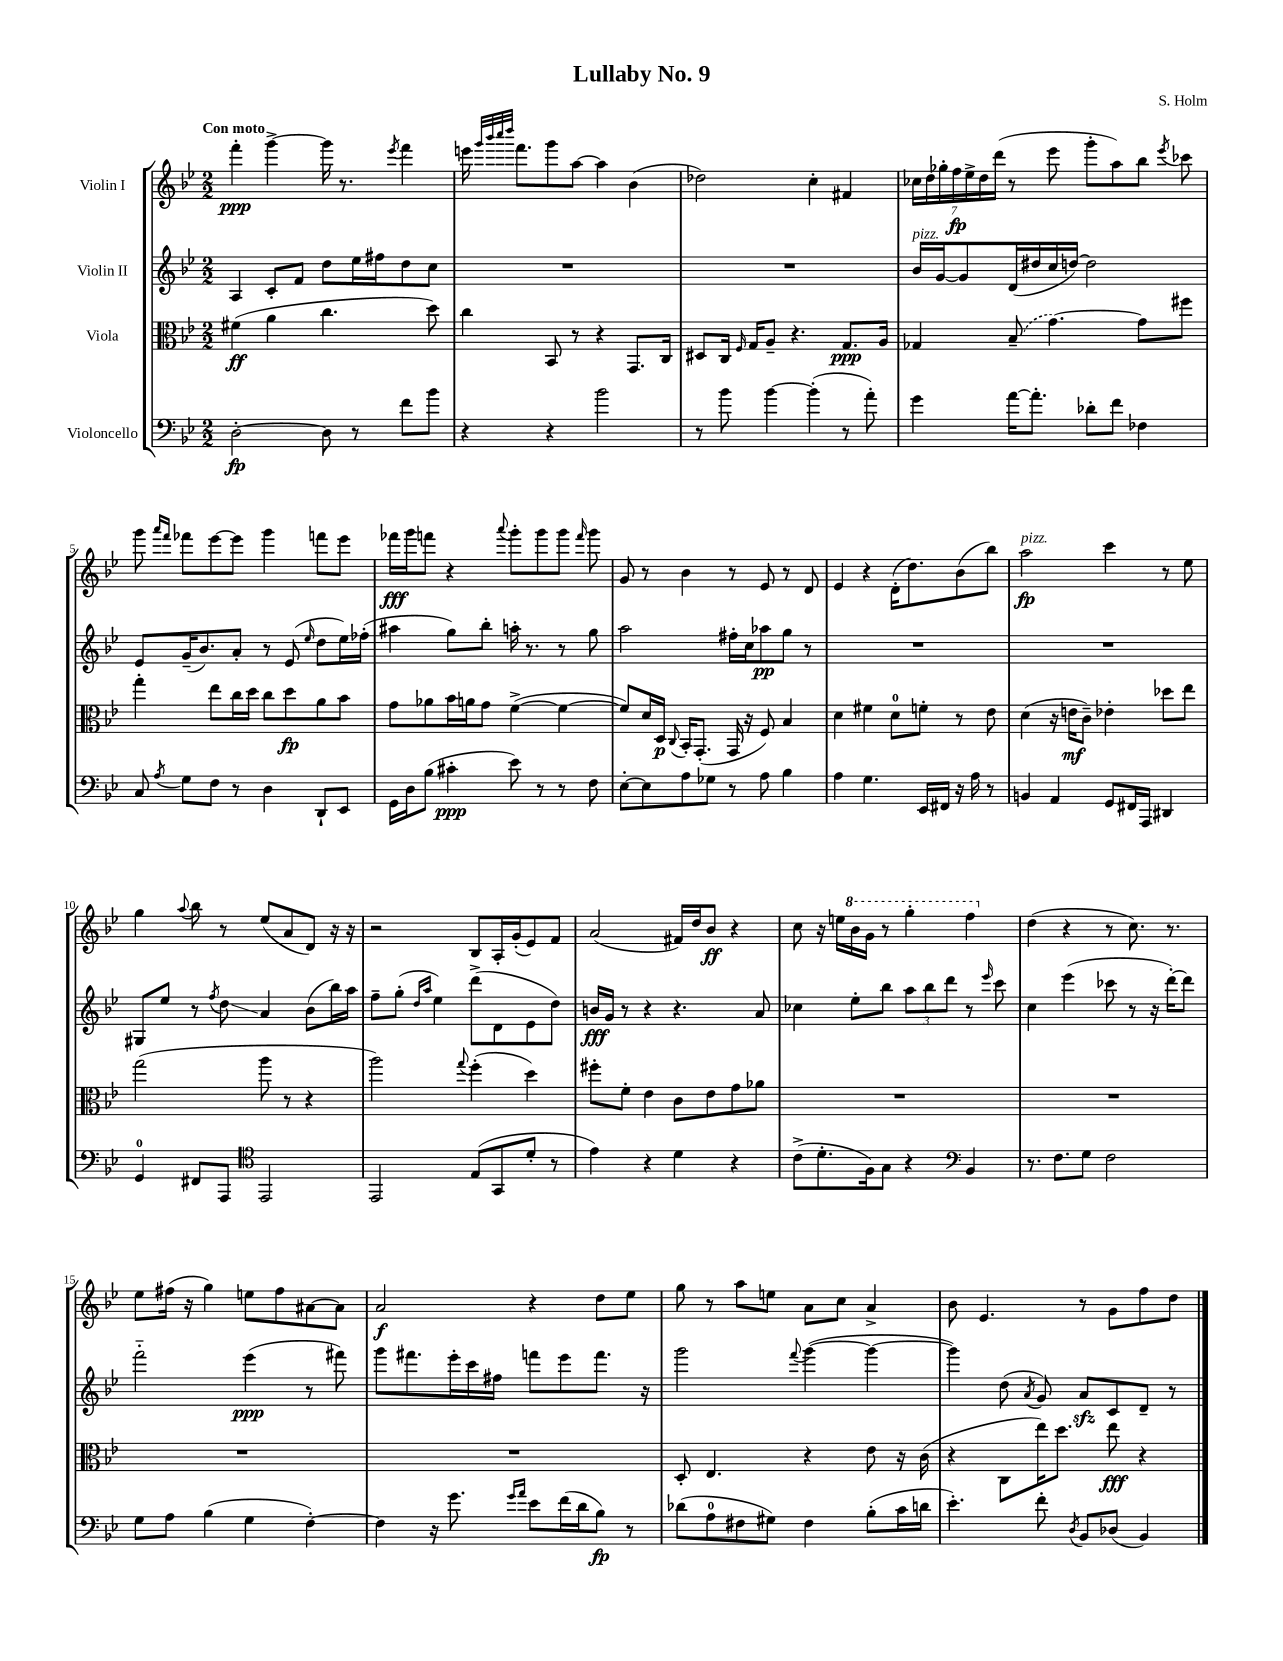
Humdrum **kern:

**kern	**kern	**kern	**kern
*staff4	*staff3	*staff2	*staff1
*clefF4	*clefC3	*clefG2	*clefG2
*k[b-e-]	*k[b-e-]	*k[b-e-]	*k[b-e-]
*M2/2	*M2/2	*M2/2	*M2/2
[2D'	(4f#	4A	4fff'
.	4a	8c'	[4ggg^
.	.	8f	.
8D]	4.cc	8dd	16ggg]
.	.	.	8.r
8r	.	16ee-	.
.	.	16ff#	.
.	.	.	8qeee-
8f	.	8dd	4fff
8b-	8dd)	8cc	.
=	=	=	=
4r	4cc	1r	16eee
.	.	.	32qqggg
.	.	.	32qqbbb-
.	.	.	32qqcccc
.	.	.	32qqdddd
.	.	.	8.fff
4r	8BB-	.	8ggg
.	8r	.	[8aa
2b-	4r	.	4aa]
.	8.GG	.	(4b-
.	16C	.	.
=	=	=	=
8r	8D#	1r	2dd-)
8b-	16C	.	.
.	16qqF	.	.
.	16G	.	.
[4b-	8A~	.	.
.	4.r	.	.
(4b-']	.	.	4cc'
8r	8.G	.	4f#
8a')	.	.	.
.	16A	.	.
=	=	=	=
4g	4G-	16b-	28cc-
.	.	.	28dd
.	.	[16g	.
.	.	.	28gg-'
.	.	.	28ff
.	.	8g]	.
.	.	.	28ee-^
.	.	.	28dd
.	.	.	(28ddd
[16a	(8B-~	(16d	8r
8.a']	.	16dd#	.
.	[4.g)	16cc	8eee-
.	.	[16dd)	.
8d-'	.	2dd]	8ggg'
8f	.	.	8aa)
4F-	8g]	.	8bb-
.	.	.	8qeee-
.	8ff#	.	8ccc-
=	=	=	=
8C	4gg'	8e-	8ggg
.	.	.	16qqaaa
8qA	.	.	16qqfff
8G	.	(16g~	8fff-
.	.	8.b-)	.
8F	8ee-	.	[8eee-
8r	16cc	8a'	8eee-]
.	16dd	.	.
4D	8cc	8r	4ggg
.	8dd	(8e-	.
.	.	16qqee-	.
8DD`	8a	8dd	8fff
8EE-	8b-	16ee-)	8eee-
.	.	(16ff-'	.
=	=	=	=
16GG	8g	4aa#	16fff-
16D	.	.	16ggg
(8B-	8a-	.	8fff
4c#'	16b-	8gg)	4r
.	16a	.	.
.	8g	8bb-'	.
.	.	.	8qqaaa
8e-)	([4f^	16aa'	8ggg'
.	.	8.r	.
8r	.	.	8ggg
8r	4f_	8r	8ggg
.	.	.	16qqfff
8F	.	8gg	8ggg
=	=	=	=
[8E-'	8f])	2aa	8g
8E-]	16d	.	8r
.	16D	.	.
.	8qqC	.	.
8A	16BB-'	.	4b-
.	(8.GG'	.	.
8G-	.	.	.
8r	16GG	16ff#'	8r
.	16r	16cc	.
8A	8F)	8aa-	8e-
4B-	4B-	8gg	8r
.	.	8r	8d
=	=	=	=
4A	4d	1r	4e-
4.G	4f#	.	4r
.	8d	.	(16d'
.	.	.	8.dd)
16EE-	8f'	.	.
16FF#	.	.	.
16r	8r	.	(8b-
16A	.	.	.
8r	8e-	.	8bb-)
=	=	=	=
4BB	(4d	1r	2aa
4AA	16r	.	.
.	16e	.	.
.	8c~)	.	.
8GG	4e-'	.	4ccc
16FF#	.	.	.
16AAA	.	.	.
4DD#	8dd-	.	8r
.	8ee-	.	8ee-
=	=	=	=
4GG	(2gg	8G#	4gg
.	.	8ee-	.
.	.	.	8qqaa
8FF#	.	8r	8bb-
.	.	8qff	.
8AAA	.	8dd	8r
*clefC4	*	*	*
2EE-	8aa	4a	(8ee-
.	8r	.	8a
.	4r	(8b-	8d)
.	.	16bb-)	16r
.	.	16aa	16r
=	=	=	=
2EE-	2aa)	8ff~	2r
.	.	(8gg'	.
.	.	16qqdd	.
.	.	16qqaa	.
.	.	4ee-)	.
.	8qqgg	.	.
(8E-	(4ff'	(8ddd^	8B-
8GG	.	8d	16A'
.	.	.	(16g'
8d'	4dd)	8e-	8e-)
8r	.	8dd)	8f
=	=	=	=
4e-)	8ff#'	16b	(2a
.	.	16g	.
.	8f'	8r	.
4r	4e-	4r	.
4d	8c	4.r	16f#)
.	.	.	16dd
.	8e-	.	8b-
4r	8g	.	4r
.	8a-	8a	.
=	=	=	=
(8c^	1r	4cc-	8cc
8.d'	.	.	16r
.	.	.	16ee
.	.	8ee-'	16bb-
16F)	.	.	16gg
8G	.	8bb-	8r
4r	.	12aa	4ggg'
.	.	12bb-	.
.	.	12ddd	.
*clefF4	*	*	*
4BB-	.	8r	4fff
.	.	16qqeee-	.
.	.	8ccc	.
=	=	=	=
8.r	1r	4cc	(4dd
8.F	.	.	.
.	.	(4eee-	4r
8G	.	.	.
2F	.	8ccc-	8r
.	.	8r	8.cc)
.	.	16r	.
.	.	[16ddd')	8.r
.	.	8ddd]	.
=	=	=	=
8G	1r	2fff'~	8ee-
8A	.	.	(16ff#
.	.	.	16r
(4B-	.	.	4gg)
4G	.	(4eee-	8ee
.	.	.	8ff#
[4F')	.	8r	[8a#
.	.	8fff#)	8a#]
=	=	=	=
4F]	1r	8ggg	2a
.	.	8.fff#	.
16r	.	.	.
8.g	.	16eee-'	.
.	.	16ccc	.
.	.	16ff#	.
16qqg	.	.	.
16qqa	.	.	.
8e-	.	8fff	4r
(16f	.	8eee-	.
16d	.	.	.
8B-)	.	8.fff	8dd
8r	.	.	8ee-
.	.	16r	.
=	=	=	=
(8d-	8D'	2ggg	8gg
8A	4.E-	.	8r
8F#	.	.	8aa
8G#)	.	.	8ee
.	.	8qqfff	.
4F#	4r	([4ggg	8a
.	.	.	8cc
(8B-'	8e-	4ggg_	4a^
16c	16r	.	.
16d	(16c	.	.
=	=	=	=
4.e-')	4r	4ggg])	8b-
.	.	.	4.e-
.	8C	(8dd	.
.	.	8qa	.
8f'	16ee-)	8g)	.
.	8.dd	.	.
8qD	.	.	.
8BB-	.	8a	8r
(8D-	8ee-	8c	8g
4BB-)	4r	8d~	8ff
.	.	8r	8dd
==	==	==	==
*-	*-	*-	*-
